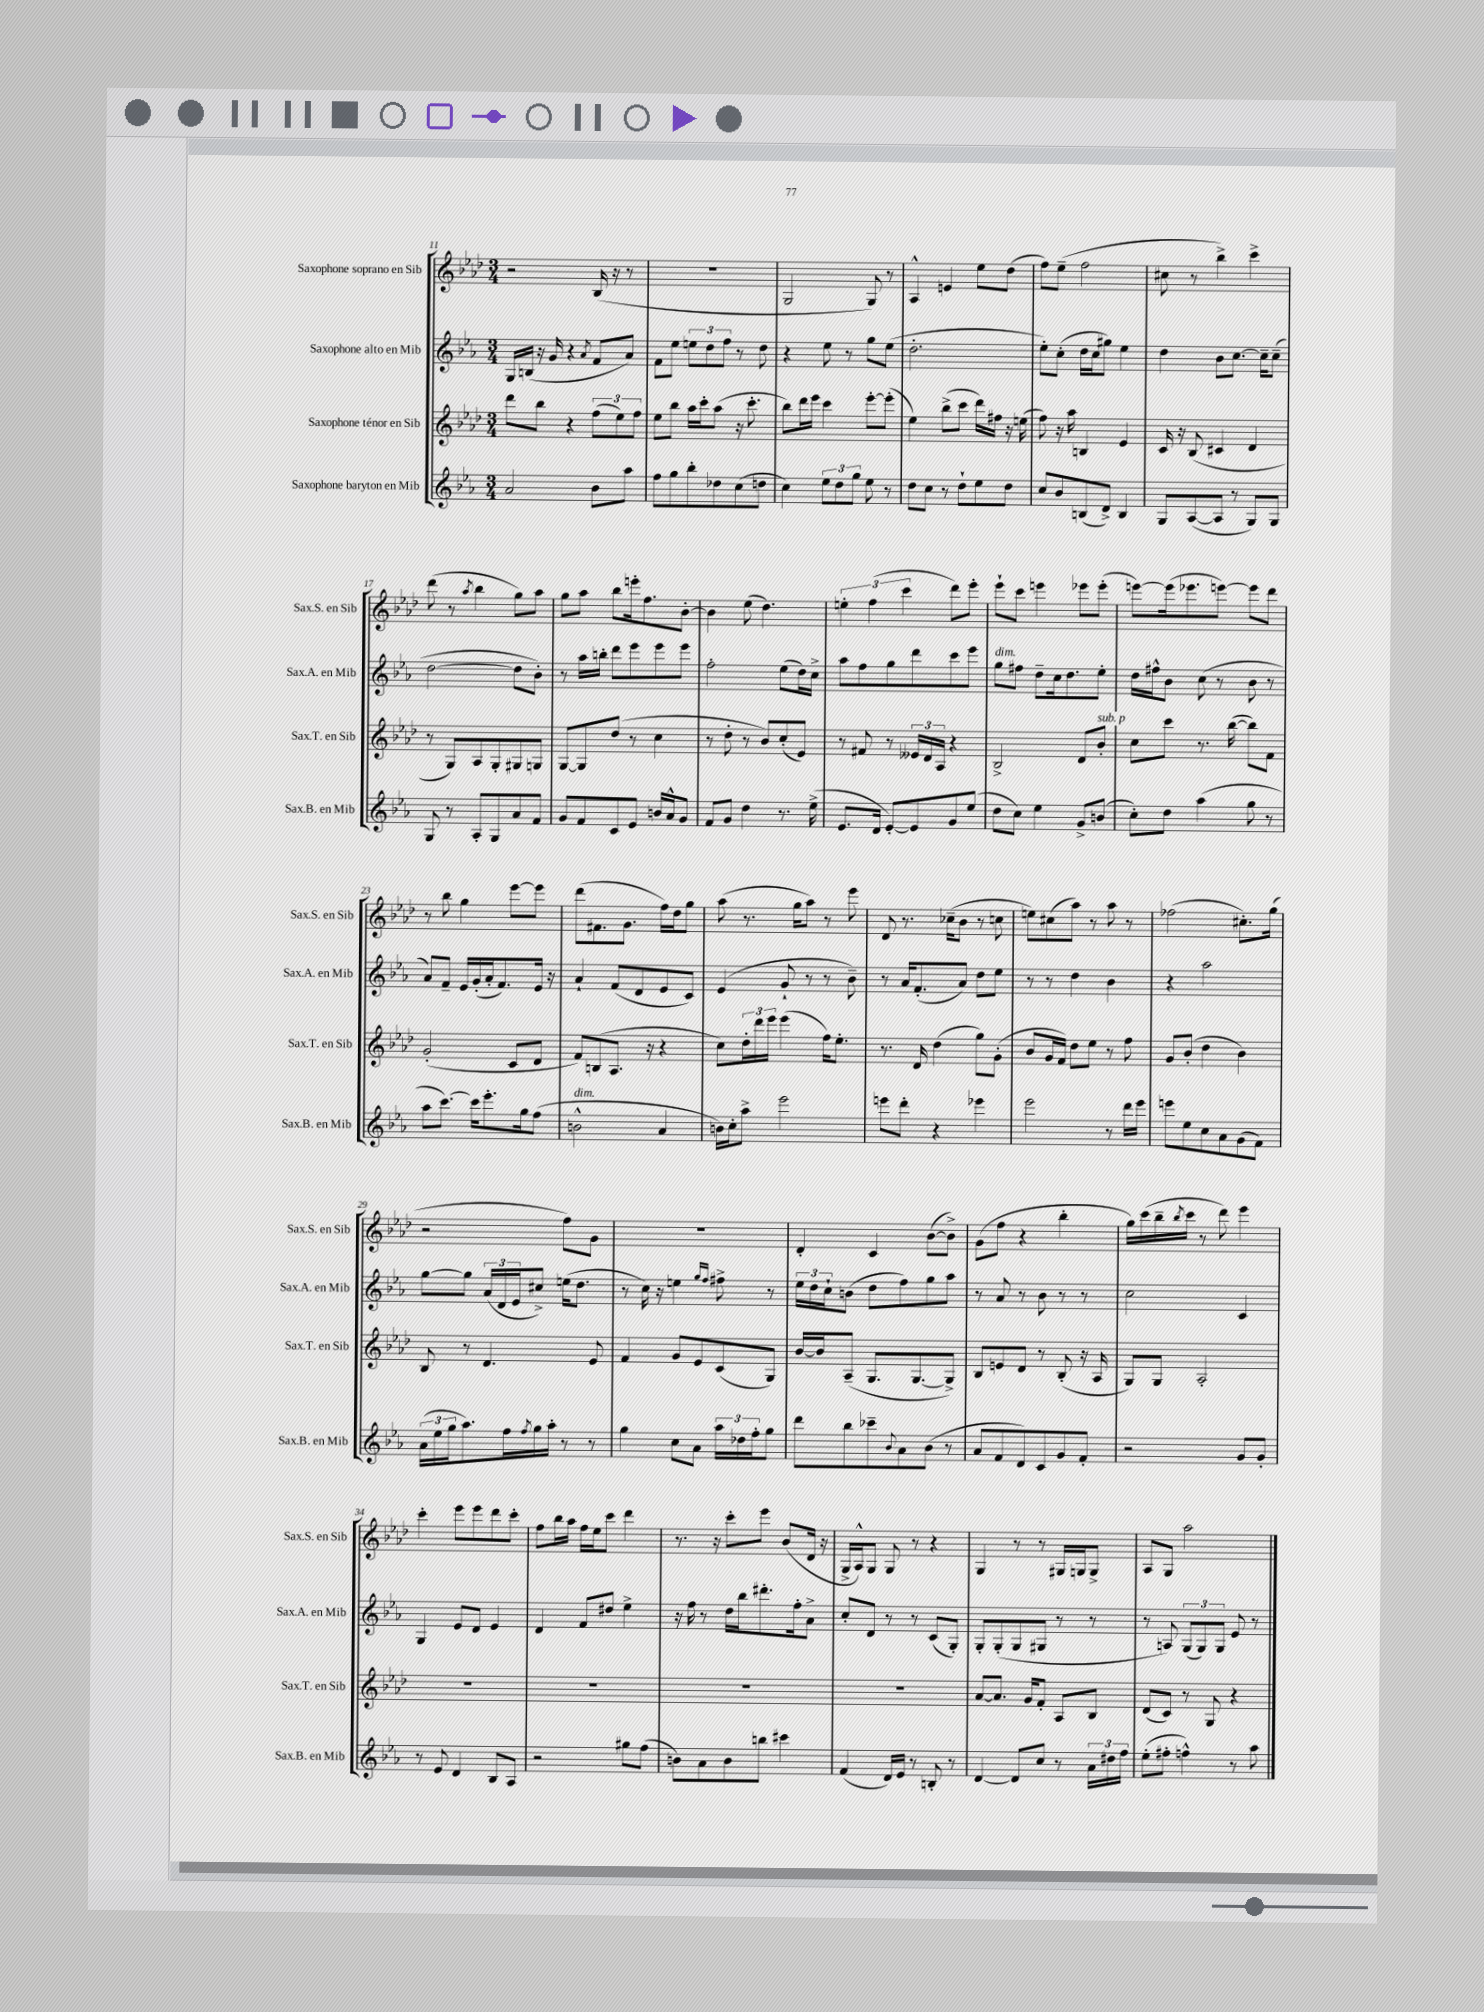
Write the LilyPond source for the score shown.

<<
\new StaffGroup <<
\new Staff = "s0" \with { instrumentName = "Saxophone soprano en Sib" shortInstrumentName = "Sax.S. en Sib" } {
    \clef treble \key aes \major \numericTimeSignature \time 3/4
    r2 bes16( r16 r8 |
    R2. |
    g2 g8) r8 |
    aes4-^ e'4 ees''8 des''8( |
    f''8) ees''8--( f''2 |
    cis''8 r8 bes''4->) c'''4-> |
    des'''8( r8 \acciaccatura { aes''8 } bes''4 g''8) aes''8 |
    g''8 aes''8 bes''8 e'''16-. f''8. bes'8~-. |
    bes'4 ees''8( des''4.) |
    \tuplet 3/2 { e''4-. f''4( c'''4 } des'''8) ees'''8-. |
    ees'''8-! c'''8 e'''4 ees'''8 ees'''8-.( |
    e'''8~) e'''16( ees'''8. e'''8~) e'''8 des'''8 |
    r8 bes''8 g''4 ees'''8~ ees'''8 |
    des'''8( fis'8. g'8. f''16) des''16 g''8 |
    aes''8( r8. g''16 aes''8) r8 ees'''8 |
    des'8 r8. ces''16--( bes'8 r8 c''8 |
    e''8) cis''8( aes''8) r8 aes''8 r8 |
    fes''2( cis''8.-.) g''16( |
    r2 f''8) g'8 |
    R2. |
    des'4-. c'4 bes'8~( bes'8->) |
    g'8( f''8 r4 bes''4-. |
    g''16) c'''16( bes''16-- \acciaccatura { bes''8 } c'''16 r8 des'''8) ees'''4 |
    c'''4-. ees'''8 ees'''8 des'''8 c'''8-. |
    f''8 bes''16 aes''16 f''16 ees''16 c'''8 des'''4 |
    r8. r16 c'''8-. ees'''8 bes'8( des'16 r16 |
    g16-> aes16-^) g8 g8 r8 r4 |
    g4 r8 r8 gis16 g16 g8-> |
    aes8 g8 aes''2 \bar "|." |
}
\new Staff = "s1" \with { instrumentName = "Saxophone alto en Mib" shortInstrumentName = "Sax.A. en Mib" } {
    \clef treble \key ees \major \numericTimeSignature \time 3/4
    g16 b16( r16 g'16 r4 \acciaccatura { aes'8 } f'8 aes'8) |
    f'8 ees''8 \tuplet 3/2 { e''8 d''8 f''8 } r8 d''8 |
    r4 ees''8 r8 g''8 ees''8( |
    d''2.-. |
    ees''8-.) c''8-.( d''16 c''16 gis''8) ees''4 |
    d''4 bes'8 c''8.~ c''16-- c''8--( |
    d''2~ d''8 bes'8-.) |
    r8 aes''16 b''16-. d'''8 ees'''8 ees'''8 ees'''8 |
    f''2-. ees''8( d''16) c''16-> |
    aes''8 f''8 g''8 d'''8 c'''8 ees'''8 |
    g''8^\markup { \italic "dim." } fis''8 d''8-- c''16 d''8. ees''8-. |
    d''16 fis''16-^ bes'8 c''8( r8 bes'8 r8 |
    aes'8) f'8-- ees'16 g'16-.( aes'16-. f'8.) ees'16 r16 |
    aes'4-! f'8( d'8 ees'8 c'8) |
    ees'4( g'8-! r8 r8 bes'8--) |
    r8 aes'16 f'8.-.( aes'8) d''8 ees''8 |
    r8 r8 d''4 bes'4 |
    r4 aes''2 |
    g''8~ g''8 \tuplet 3/2 { aes'16( d'16 ees'16 } cis''8->) e''16( d''8. |
    r8 c''16) r16 e''4 \grace { g''16 f''16 } fis''8-> r8 |
    \tuplet 3/2 { ees''16 d''16 c''16-! } b'8( d''8 f''8) g''8 aes''8 |
    r8 aes'8 r8 bes'8 r8 r8 |
    c''2 c'4 |
    g4 ees'8 d'8 ees'4 |
    d'4 f'8 dis''8 ees''4-> |
    r16 f''16 r8 d''16 bes''16 dis'''8.-. f''16-. aes'8-> |
    c''8-. d'8 r8 r8 c'8( g8-.) |
    g8-. g8-.( g8 gis8 r8 r8 |
    r8 a8) \tuplet 3/2 { g8( g8) g8 } ees'8 r8 \bar "|." |
}
\new Staff = "s2" \with { instrumentName = "Saxophone ténor en Sib" shortInstrumentName = "Sax.T. en Sib" } {
    \clef treble \key aes \major \numericTimeSignature \time 3/4
    des'''8 bes''8 r4 \tuplet 3/2 { f''8( ees''8) f''8 } |
    ees''8 bes''8 aes''16 c'''16-. aes''8( r16 c'''8.-. |
    bes''8) des'''16 ees'''16 c'''4 ees'''8~-. ees'''8-.( |
    ees''4) bes''8->( c'''8 des'''16) fis''16 r16 e''16( |
    f''8) r16 aes''16 b4 ees'4 |
    c'16 r16 bes8( cis'4 des'4 |
    r8 g8) aes8 g8-. gis8 g8 |
    g8~ g8 des''8( r8 c''4 |
    r8 des''8-. r8 bes'8) c''8-.( ees'8) |
    r8 fis'8 r8 \tuplet 3/2 { eeses'16 des'16 aes16 } r4 |
    bes2-> des'8 bes'8-.^\markup { \italic "sub. p" } |
    c''8 c'''8 r8. bes''16~( bes''8) f'8 |
    g'2-.( c'8 des'8 |
    f'8) b8( aes8. r16 r4 |
    c''8) \tuplet 3/2 { des''16-. des'''16 ees'''16 } ees'''4( f''16) ees''8.-. |
    r8. des'16 des''4( g''8) g'8-.( |
    bes'8 g'16 f'16) des''8 ees''8 r8 f''8 |
    g'8 bes'8-.( des''4 bes'4) |
    bes8 r8 des'4. ees'8 |
    f'4 g'8 ees'8 c'8( g8) |
    bes'16~ bes'16 aes8--( g8. g8.~ g8->) |
    bes8 e'8 des'8 r8 bes8-.( r16 aes16 |
    g8) g8 aes2-. |
    R2. |
    R2. |
    R2. |
    R2. |
    aes'8~ aes'8. g'16 f'8-. aes8 bes8 |
    des'8( c'8) r8 g8 r4 \bar "|." |
}
\new Staff = "s3" \with { instrumentName = "Saxophone baryton en Mib" shortInstrumentName = "Sax.B. en Mib" } {
    \clef treble \key ees \major \numericTimeSignature \time 3/4
    aes'2 bes'8 aes''8 |
    f''8 g''8 bes''8-. des''8 c''8( d''8 |
    c''4) \tuplet 3/2 { ees''8 d''8 g''8 } ees''8 r8 |
    d''8 c''8 r8 d''8-! ees''8 d''8 |
    c''8 bes'8 b8( d'8->) b4 |
    g8 aes8~( aes8 r8 g8) g8 |
    g8 r8 aes8-. g8 aes'8 f'8 |
    g'8 f'8 c'8 ees'8 b'16 aes'16-^ g'8 |
    f'8 g'8 d''4 r8. ees''16->( |
    ees'8. d'16 ees'8~-.) ees'8 g'8 ees''8( |
    d''8 c''8) ees''4 g'8-> b'8( |
    c''8-.) d''8 aes''4( g''8 r8 |
    aes''8 c'''8.~) c'''16 ees'''8.-. g''16 f''8( |
    b'2-^^\markup { \italic "dim." } aes'4 |
    b'16) c''16-. aes''8-> ees'''2 |
    e'''8 d'''8-. r4 ees'''4 |
    ees'''2 r8 d'''16 ees'''16 |
    e'''8 ees''8 c''8 aes'8 g'8( f'8) |
    \tuplet 3/2 { aes'16( ees''16 g''16 } aes''8.) f''16 \acciaccatura { f''8 } g''16 aes''16-. r8 r8 |
    g''4 c''8 aes'8 \tuplet 3/2 { aes''16 des''16 f''16-. } g''8 |
    d'''8 bes''8 ces'''8-- \appoggiatura { bes'8 } aes'8 bes'8( r8 |
    aes'8 f'8 d'8) c'8 g'8 f'8-. |
    r2 g'8 g'8-. |
    r8 ees'8 d'4 bes8 aes8 |
    r2 gis''8 f''8( |
    b'8) aes'8 b'8 b''8 cis'''4 |
    f'4( d'16) ees'16 r8 b8-. r8 |
    d'4~ d'8 c''8 r8 \tuplet 3/2 { aes'16 dis''16 f''16 } |
    ees''8-.( fis''8-. f''4-^) r8 aes''8 \bar "|." |
}
>>
>>
\layout { \context { \Score currentBarNumber = #11 } }
